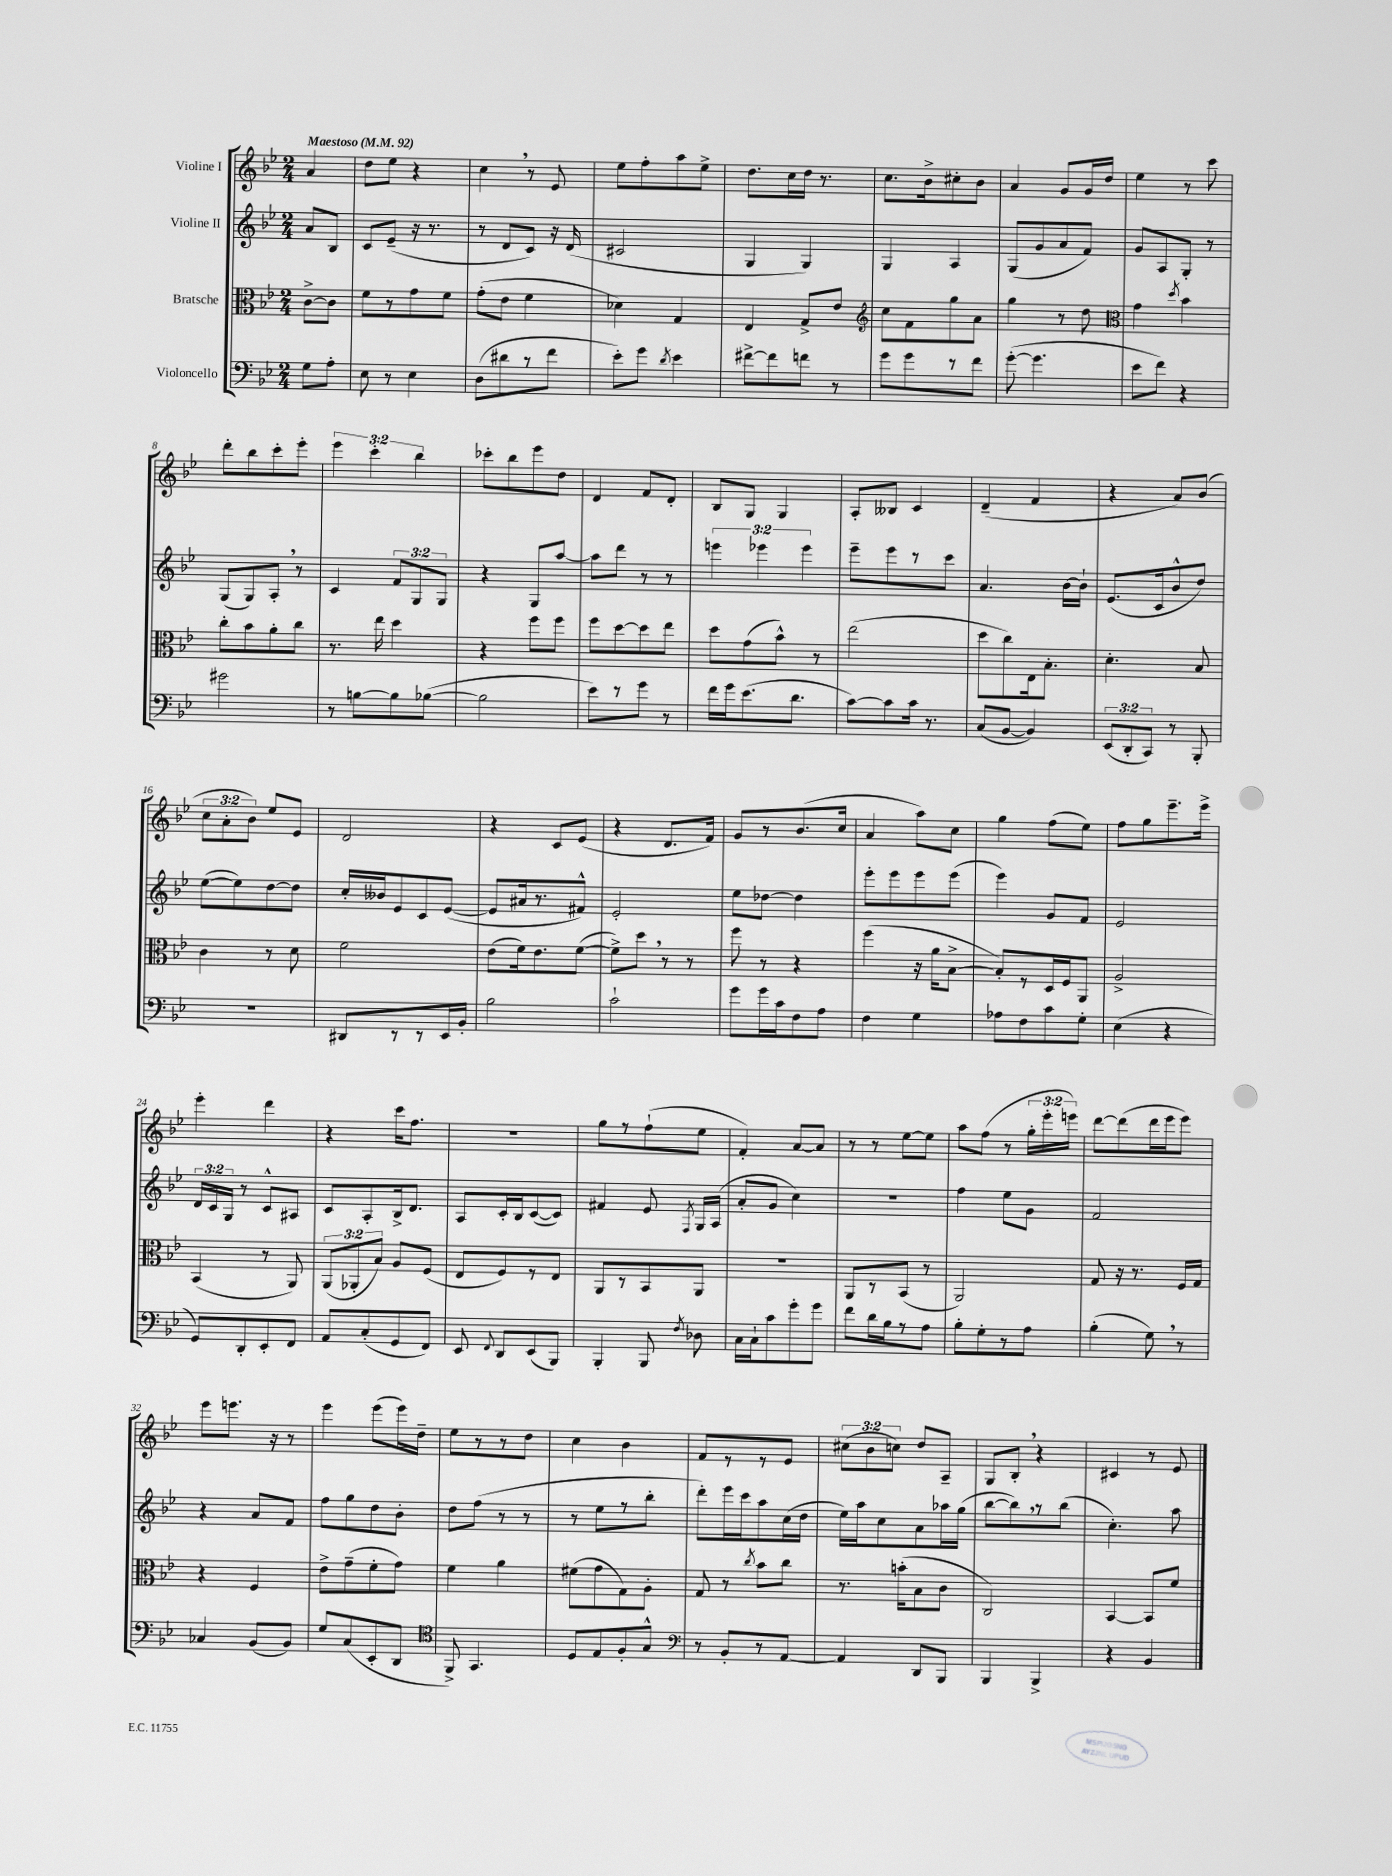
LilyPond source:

<<
\new StaffGroup <<
\new Staff = "s0" \with { instrumentName = "Violine I" } {
    \clef treble \key bes \major \numericTimeSignature \time 2/4 \override Staff.TupletNumber.text = #tuplet-number::calc-fraction-text \partial 4 \tempo "Maestoso" 4 = 92
    \autoBeamOff a'4 |
    d''8[ ees''8] r4 |
    c''4 \breathe r8 ees'8 |
    ees''8[ f''8-. a''8 ees''8]-> |
    d''8.[ c''16 d''16] r8. |
    c''8.[ bes'16-> cis''8-. bes'8] |
    a'4 g'8[ g'16 d''16] |
    ees''4 r8 c'''8 |
    d'''8[-. bes''8 c'''8-. ees'''8]-. |
    \tuplet 3/2 { ees'''4 c'''4-. bes''4 } |
    ces'''8[-. bes''8 ees'''8 d''8] |
    d'4 f'8[ d'8]-. |
    bes8[ g8] g4 |
    a8[-. beses8] c'4 |
    d'4--( f'4 |
    r4 a'8[) bes'8]( |
    \tuplet 3/2 { c''8[ a'8-. bes'8]) } ees''8[ ees'8] |
    d'2 |
    r4 c'8[ ees'8]( |
    r4 d'8.[ f'16]) |
    g'8[ r8 bes'8.( c''16] |
    a'4 a''8[) c''8] |
    g''4 f''8[( ees''8]) |
    f''8[ g''8 ees'''8.-- ees'''16]-> |
    ees'''4-. d'''4 |
    r4 c'''16[ f''8.] |
    R2 |
    g''8[ r8 f''8-!( ees''8] |
    f'4-.) a'8[~ a'8] |
    r8 r8 ees''8[~ ees''8] |
    a''8[ f''8]( r8 \tuplet 3/2 { g''16[-. ees'''16-. e'''16]) } |
    d'''8[~ d'''8( d'''16 ees'''16 ees'''8]) |
    ees'''8[ e'''8.] r16 r8 |
    ees'''4 ees'''8[( ees'''16) d''16]-- |
    ees''8[ r8 r8 d''8] |
    c''4 bes'4 |
    f'8[ r8 r8 ees'8] |
    \tuplet 3/2 { cis''8[( bes'8 c''8]) } d''8[ a8]-- |
    g8[ bes8]-. \breathe r4 |
    cis'4 r8 ees'8 \bar "|." |
}
\new Staff = "s1" \with { instrumentName = "Violine II" } {
    \clef treble \key bes \major \numericTimeSignature \time 2/4 \override Staff.TupletNumber.text = #tuplet-number::calc-fraction-text \partial 4
    \autoBeamOff a'8[ bes8] |
    c'8[ ees'8]--( r16 r8. |
    r8 d'8[ c'8]) r16 d'16( |
    cis'2 |
    g4 g4) |
    g4 a4 |
    g8[( g'8 a'8 f'8]) |
    g'8[ a8 g8]-. r8 |
    g8[( g8) a8]-. \breathe r8 |
    c'4 \tuplet 3/2 { f'8[ g8 g8] } |
    r4 g8[ a''8]~ |
    a''8[ d'''8] r8 r8 |
    \tuplet 3/2 { e'''4 ees'''4 ees'''4 } |
    ees'''8[-- ees'''8 r8 c'''8] |
    a'4. bes'16[~ bes'16]-! |
    ees'8.[( c'16 bes'8-^ d''8]) |
    ees''8[~( ees''8) d''8~ d''8] |
    c''16[-. beses'16 ees'8 c'8 ees'8]~( |
    ees'8[ ais'16 r8. fis'8]-^) |
    ees'2-. |
    ees''8[ des''8]~ des''4 |
    ees'''8[-. ees'''8 ees'''8 ees'''8]( |
    ees'''4) g'8[ f'8] |
    ees'2 |
    \tuplet 3/2 { d'16[ c'16 g16] } r8 c'8[-^ ais8] |
    c'8[ a8-. bes16-> d'8.] |
    a8[ c'16-. bes16 c'8~( c'8]) |
    fis'4 ees'8 \acciaccatura { f8 } g16[ a16]( |
    a'8[-. g'8] c''4) |
    r2 |
    f''4 ees''8[ g'8] |
    f'2 |
    r4 a'8[ f'8] |
    f''8[ g''8 d''8 bes'8]-. |
    d''8[ f''8]( r8 r8 |
    r8 ees''8[ r8 bes''8]-. |
    d'''8[-.) ees'''16 c'''16 a''8 c''16( d''16] |
    ees''16[) a''16 c''8 a'8 aes''16 g''16]( |
    bes''8[~ bes''8) \breathe r8 bes''8]( |
    c''4.-.) a''8 \bar "|." |
}
\new Staff = "s2" \with { instrumentName = "Bratsche" } {
    \clef alto \key bes \major \numericTimeSignature \time 2/4 \override Staff.TupletNumber.text = #tuplet-number::calc-fraction-text \partial 4
    \autoBeamOff c'8[~-> c'8] |
    f'8[ r8 g'8 f'8] |
    g'8[-.( ees'8] f'4 |
    des'4) g4 |
    ees4 g8[-> ees'8] |
    \clef treble c''8[ f'8 g''8 a'8] |
    g''4 r8 d''8 |
    \clef alto g'4 \acciaccatura { d''8 } bes'4 |
    c''8[-. bes'8 a'8-. c''8] |
    r8. ees''16 d''4 |
    r4 f''8[ f''8] |
    f''8[ d''8~ d''8 ees''8] |
    d''8[ g'8( bes'8]-^) r8 |
    ees''2( |
    d''8[ c''8) ees16 bes8.]-. |
    d'4.-. bes8 |
    c'4 r8 d'8 |
    f'2 |
    ees'8[( f'16) ees'8. f'8]~( |
    f'8[->) d''8] \breathe r8 r8 |
    f''8 r8 r4 |
    f''4( r16 a'16[ bes8]~-> |
    bes8[-.) r8 d16 f16 a,8] |
    a2-> |
    bes,4( r8 a,8) |
    \tuplet 3/2 { a,8[( aes,8-. bes8]) } a8[ f8]( |
    ees8[ f8) r8 ees8] |
    a,8[ r8 bes,8 a,8] |
    R2 |
    a,8[ r8 bes,8]( r8 |
    a,2) |
    g8 r16 r8. f16[ g16] |
    r4 f4 |
    ees'8[-> g'8--( f'8-. g'8]) |
    f'4 a'4 |
    fis'8[( g'8 g8) a8]-. |
    g8 r8 \acciaccatura { c''8 } bes'8[ c''8] |
    r8. b'16[-.( bes8 c'8] |
    c2) |
    bes,4~ bes,8[ f'8] \bar "|." |
}
\new Staff = "s3" \with { instrumentName = "Violoncello" } {
    \clef bass \key bes \major \numericTimeSignature \time 2/4 \override Staff.TupletNumber.text = #tuplet-number::calc-fraction-text \partial 4
    \autoBeamOff g8[ a8]-. |
    ees8 r8 ees4 |
    d8[( dis'8 r8 f'8] |
    ees'8[-.) g'8] \acciaccatura { d'8 } ees'4 |
    fis'8[~-> fis'8 f'8] r8 |
    g'8[ g'8 r8 f'8] |
    g'8~-.( g'4. |
    ees'8[ f'8]) r4 |
    gis'2 |
    r8 b8[~ b8 bes8]~( |
    bes2 |
    ees'8[) r8 g'8] r8 |
    f'16[ g'16 ees'8.( d'8.] |
    c'8[~) c'8 c'16] r8. |
    c8[( bes,8]~ bes,4) |
    \tuplet 3/2 { ees,8[( d,8-. c,8]) } r8 bes,,8-. |
    r2 |
    dis,8[ r8 r8 ees,16 bes,16]-. |
    bes2 |
    c'2-! |
    g'8[ g'16 c'16 f8 a8] |
    f4 g4 |
    aes8[ f8 c'8 g8]-. |
    ees4( r4 |
    g,8[) d,8-. ees,8-. f,8] |
    a,8[ c8-.( g,8 f,8]) |
    ees,8 \appoggiatura { f,8 } d,8[ ees,8( bes,,8]) |
    bes,,4-. bes,,8 \acciaccatura { f8 } des8 |
    c16[ c16-! c'8 g'8-. g'8] |
    f'8[ d'16 bes16 r8 a8] |
    bes8[-. g8-. r8 a8] |
    bes4-.( g8) \breathe r8 |
    ces4 bes,8[( bes,8]) |
    g8[ c8( ees,8-. d,8] |
    \clef tenor f,8->) g,4. |
    d8[ ees8 f8-. g8]-^ |
    \clef bass r8 bes,8[-. r8 a,8]~ |
    a,4 d,8[ bes,,8] |
    bes,,4 bes,,4-> |
    r4 bes,4 \bar "|." |
}
>>
>>
